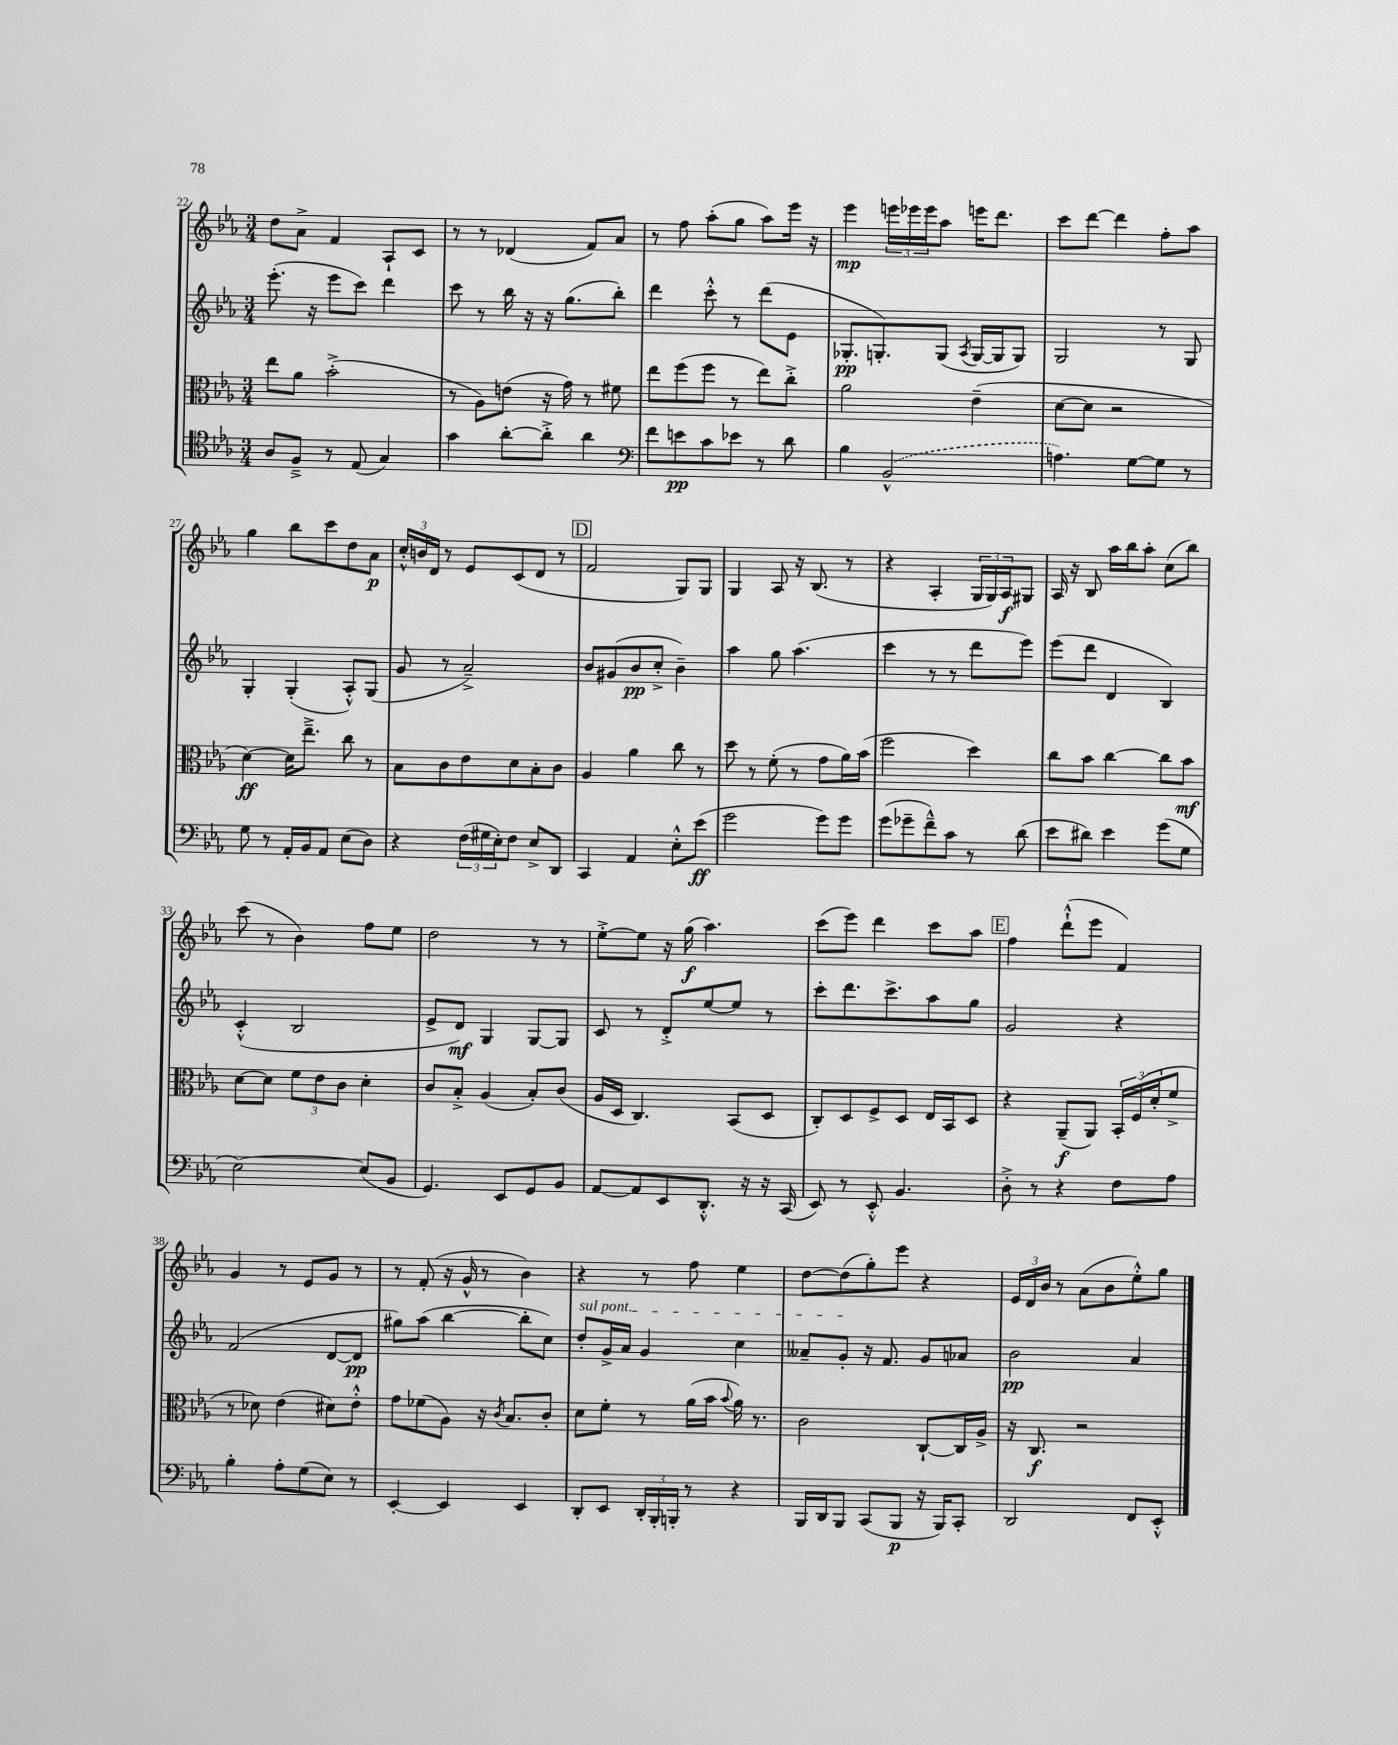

**kern	**kern	**kern	**kern
*staff4	*staff3	*staff2	*staff1
*clefC4	*clefC3	*clefG2	*clefG2
*k[b-e-a-]	*k[b-e-a-]	*k[b-e-a-]	*k[b-e-a-]
*M3/4	*M3/4	*M3/4	*M3/4
8A-	8ee-	(8.eee-'	8dd
8F~^	8a-	.	8a-^
.	.	16r	.
8r	(2b-'^	8eee-	4f
(8E-	.	8ccc)	.
4G)	.	4ddd	8A-`
.	.	.	8c
=	=	=	=
4g	8r	8ccc	8r
.	8A-)	8r	8r
[8a-'	(8e	16bb-	(4d-
.	.	16r	.
8a-'^]	16r	16r	.
.	16g)	(8.gg	.
4a-	8r	.	8f)
.	8f#	8bb-')	8a-
=	=	=	=
*clefF4	*	*	*
8f	8ee-	4ddd	8r
8e	(8ff	.	8ff
8c	8ff	8ccc'^^	(8aa-'
8e-	8r	8r	8gg
8r	8ee-)	(8ddd	8aa-)
8d	8cc'^	8e-	16eee-
.	.	.	16r
=	=	=	=
4B-	2a-	8.G-'	4eee-
.	.	8.G')	.
(2BB-^^	.	.	24eee
.	.	.	24eee-
.	.	.	24eee-
.	.	(8G	8aa-
.	.	8qA-	.
.	(4e-~	[16G	16eee
.	.	16G]	8.ddd
.	.	8G)	.
=	=	=	=
4.A)	[8d	2G	8ccc
.	8d]	.	[8ddd
.	2r	.	4ddd]
[8G	.	.	.
8G]	.	8r	8ff'
8r	.	8G	8aa-
=	=	=	=
8G	[4d)	4G'	4gg
8r	.	.	.
16AA-'	16d]	(4G'	8bb-
16BB-	8.ee-~^	.	.
8AA-	.	.	8ccc
(8E-	8cc	8A-'^^)	8dd
8D)	8r	(8G	8a-
=	=	=	=
4r	8B-	8g	24cc'^^
.	.	.	24b
.	.	.	24d
.	8c	8r	8r
(24F	8e-	2a-~^)	8e-
24G#	.	.	.
24E-')	.	.	.
8F	8d	.	(8c
8E-^	8B-'	.	8d
8DD	8c	.	8r
=	=	=	=
4CC	4A-	8b-	2f
.	.	(8g#	.
4AA-	4a-	8b-	.
.	.	8cc'^	.
8E-'^^	8cc	4b-~)	8G)
(8e-	8r	.	8G
=	=	=	=
2g	8dd	4aa-	4G
.	8r	.	.
.	(8f'	8gg	8A-
.	8r	(4.aa-	16r
.	.	.	(8.B-
8g)	8g	.	.
8g	16a-)	.	8r
.	(16b-	.	.
=	=	=	=
(8g	2ff	4ccc	4r
8g-~	.	.	.
8f~^^)	.	8r	4A-'
8c	.	8r	.
8r	4dd)	8ddd	24G
.	.	.	24G)
.	.	.	24A-
(8d	.	8eee-)	8G#
=	=	=	=
8e-	8cc	(8eee-	16A-
.	.	.	16r
8d#)	8b-	8ddd	8B-
4e-	[4cc	4d	16aa-
.	.	.	16bb-
.	.	.	8aa-'
(8g	8cc]	4B-)	(8cc
8G	8b-	.	8bb-)
=	=	=	=
[2E-)	[8d	(4c'^^	(8ccc
.	8d]	.	8r
.	12f	2B-	4b-)
.	12e-	.	.
.	12c	.	.
(8E-]	4d'	.	8ff
8BB-	.	.	8ee-
=	=	=	=
4.GG)	8c	8e-^	2dd
.	8B-'^	8d)	.
.	(4A-	4G	.
8EE-	.	.	.
8GG	8B-')	[8G	8r
8BB-	(8c	8G]	8r
=	=	=	=
[8AA-	16A-	8c	[8ee-'^
.	16D	.	.
8AA-]	4.C)	8r	8ee-]
8EE-	.	8d'^	16r
.	.	.	(16gg
8.DD'^^	.	[8ee-	4.aa-)
.	(8BB-	8ee-]	.
16r	.	.	.
16r	8D	8r	.
(16CC	.	.	.
=	=	=	=
8EE-)	8C')	8ccc'	(8ccc
8r	8D	8.ddd	8eee-)
8EE-'^^	8F^	.	4ddd
.	.	8.ccc^	.
4.BB-	8D	.	.
.	16E-	8aa-	8ccc
.	16BB-	.	.
.	8D	8gg	8aa-
=	=	=	=
8D'^	4r	2g	4ff
8r	.	.	.
4r	(8AA-~	.	(8ddd`^^
.	8AA-)	.	8eee-
8F	24BB-'	4r	4f)
.	(24F	.	.
.	24d'	.	.
8A-	8f^	.	.
=	=	=	=
4B-'	8r	(2f	4g
.	8d-)	.	.
8A-'	(4e-	.	8r
(8G	.	.	8e-
8E-)	8d#)	[8d	8g
8r	8e-'^^	8d]	8r
=	=	=	=
[4EE-'	8g	8gg#)	8r
.	(8f-	(8aa-	(8f'
4EE-]	8A-)	[4bb-	16r
.	.	.	16g^^
.	16r	.	8r
.	8qc	.	.
.	8.B-	.	.
4EE-	.	8bb-']	4b-)
.	8c'	8cc)	.
=	=	=	=
8DD'	8d	8dd'	4r
8EE-	8f'	16g^	.
.	.	16a-	.
24DD'	8r	4g	8r
24BBB-'	.	.	.
24BBB'	.	.	.
8r	(16a-	.	8ff
.	16b-	.	.
.	8qqb-	.	.
4r	16a-)	4cc	4ee-
.	8.r	.	.
=	=	=	=
16BBB-	2c	8a--~	[8dd
16DD	.	.	.
8BBB-	.	8g'	(8dd]
(8CC	.	16r	8gg')
.	.	8.f	.
8BBB-	.	.	8eee-
16r	[8C`	8g	4r
16BBB-)	.	.	.
8CC'	16C]	8a-	.
.	16A-^	.	.
=	=	=	=
2DD	16r	2b-	24e-
.	.	.	24d
.	8.C	.	.
.	.	.	24b-
.	.	.	8r
.	2r	.	(8a-
.	.	.	8b-
8FF	.	4a-	8ee-'^^)
8EE-'^^	.	.	8gg
==	==	==	==
*-	*-	*-	*-
